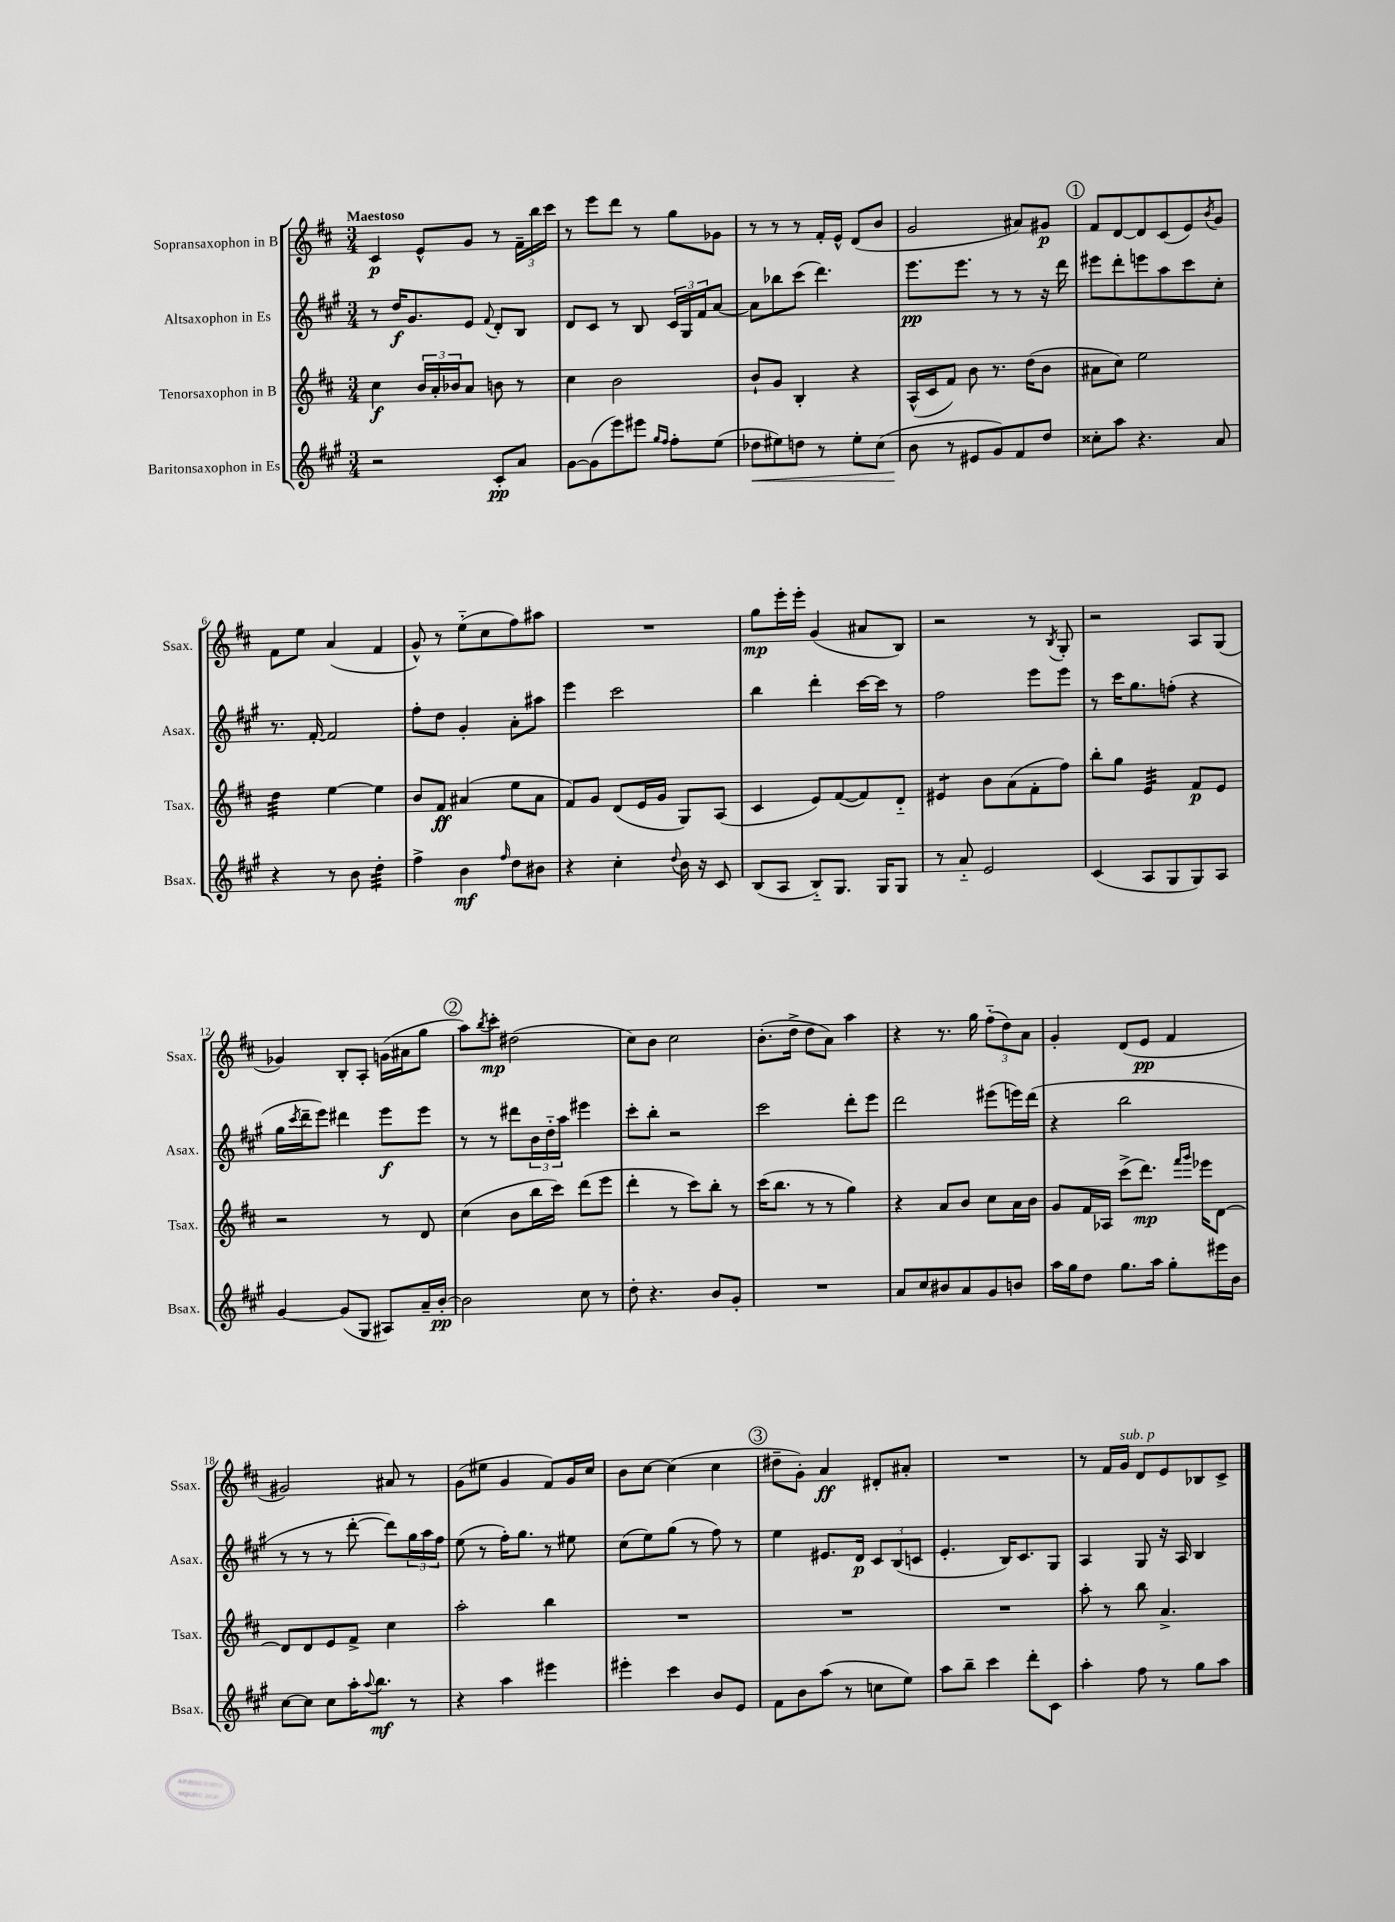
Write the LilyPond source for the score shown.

<<
\new StaffGroup <<
\new Staff = "s0" \with { instrumentName = "Sopransaxophon in B" shortInstrumentName = "Ssax." } {
    \clef treble \key d \major \numericTimeSignature \time 3/4 \tempo "Maestoso"
    cis'4\p e'8-^ g'8 r8 \tuplet 3/2 { fis'16-- b''16 cis'''16 } |
    r8 e'''8 d'''8 r8 g''8 ges'8 |
    r8 r8 r8 fis'16-. e'16-^ d'8( b'8 |
    g'2 ais'8) gis'8\p |
    \mark \markup { \circle "1" } fis'8 d'8~ d'8 cis'8( e'8) \acciaccatura { b'8 } g'8 |
    fis'8 e''8 a'4( fis'4 |
    g'8-^) r8 e''8-_( cis''8 fis''8) ais''8 |
    R2. |
    g''8\mp e'''16-. e'''16-. g'4( ais'8 b8) |
    r2 r8 \acciaccatura { b8 } g8-. |
    r2 a8 g8( |
    ges'4) b8-. a8-. g'16( ais'16 g''8 |
    \mark \markup { \circle "2" } a''8) \acciaccatura { b''8 } cis'''8-.\mp dis''2( |
    cis''8) b'8 cis''2 |
    b'8.-.( d''16-> d''8 a'8) a''4 |
    r4 r8. g''16 \tuplet 3/2 { fis''8-_( d''8) a'8 } |
    g'4-. d'8( e'8\pp fis'4 |
    gis'2) ais'8 r8 |
    g'8( eis''8 g'4 fis'8) g'16 cis''16 |
    b'8 cis''8~ cis''4( cis''4 |
    \mark \markup { \circle "3" } dis''8-- g'8-.) a'4\ff dis'8-. ais'8-. |
    R2. |
    r8 fis'16 g'16^\markup { \italic "sub. p" } d'8 e'8 bes8 cis'8-> \bar "|." |
}
\new Staff = "s1" \with { instrumentName = "Altsaxophon in Es" shortInstrumentName = "Asax." } {
    \clef treble \key a \major \numericTimeSignature \time 3/4
    r8 d''16\f gis'8. e'8 \appoggiatura { fis'8 } d'8-. b8 |
    d'8 cis'8 r8 b8 \tuplet 3/2 { cis'16 gis16 fis'16 } a'8~ |
    a'8 bes''8 cis'''8( d'''4.) |
    e'''8.\pp e'''8. r8 r8 r16 d'''16 |
    \mark \markup { \circle "1" } eis'''8 d'''8-. e'''8 a''8 cis'''8 cis''8-. |
    r8. fis'16~-. fis'2 |
    fis''8-. d''8 gis'4-. a'8-. ais''8 |
    e'''4 cis'''2 |
    b''4 d'''4-. cis'''16~ cis'''16 r8 |
    fis''2 e'''8 e'''8 |
    r8 cis'''16 gis''8. f''8-.( r4 |
    gis''16 \acciaccatura { cis'''8 } d'''16-- e'''8) dis'''4 e'''8\f e'''8 |
    \mark \markup { \circle "2" } r8 r8 dis'''8 \tuplet 3/2 { b'16 d''16-_ a''16 } eis'''4 |
    cis'''8-. b''8-. r2 |
    cis'''2 d'''8-. e'''8 |
    d'''2 eis'''8( e'''16) d'''16( |
    r4 b''2 |
    r8 r8 r8 d'''8~-. d'''8) \tuplet 3/2 { gis''16 a''16 fis''16 } |
    e''8( r8 fis''16-.) gis''8. r8 eis''8 |
    cis''8( e''8) gis''8( r8 fis''8) r8 |
    \mark \markup { \circle "3" } e''4 eis'8. d'16\p \tuplet 3/2 { cis'8 b8( c'8 } |
    e'4.-. b16) cis'8. gis8 |
    a4 gis8 r16 a16 b4 \bar "|." |
}
\new Staff = "s2" \with { instrumentName = "Tenorsaxophon in B" shortInstrumentName = "Tsax." } {
    \clef treble \key d \major \numericTimeSignature \time 3/4
    cis''4\f \tuplet 3/2 { b'16 a'16-. bes'16 } a'8 b'8 r8 |
    cis''4 b'2 |
    b'8-! g'8 b4-. r4 |
    a16-^( cis'16 fis'8) b'8 r8. d''16( b'8 |
    \mark \markup { \circle "1" } ais'8 cis''8) e''2 |
    d''4:32 e''4~ e''4 |
    b'8 fis'8\ff ais'4( e''8 ais'8 |
    fis'8) g'8 d'8( e'16 g'16 g8) a8( |
    cis'4 e'8) fis'8~( fis'8) d'8-_ |
    eis'4:8 b'8 a'8( fis'8-. fis''8) |
    b''8-. g''8 e'4:32 fis'8\p e'8 |
    r2 r8 d'8 |
    \mark \markup { \circle "2" } cis''4( b'8 b''16 cis'''16) d'''8( e'''8 |
    d'''4-. r8 cis'''8) b''8-. r8 |
    cis'''16( b''8. r8 r8 g''4) |
    r4 a'8 b'8 cis''8 a'16 b'16 |
    g'8 fis'16 aes16 cis'''8->( d'''8.\mp) \grace { fis'''16 g'''16 } ees'''16 d'8~ |
    d'8 d'8 e'8 fis'8-> cis''4 |
    a''2-. b''4 |
    R2. |
    \mark \markup { \circle "3" } R2. |
    R2. |
    a''8-. r8 b''8 a'4.-> \bar "|." |
}
\new Staff = "s3" \with { instrumentName = "Baritonsaxophon in Es" shortInstrumentName = "Bsax." } {
    \clef treble \key a \major \numericTimeSignature \time 3/4
    r2 cis'8-.\pp a'8 |
    gis'8~ gis'8( e'''8) eis'''8 \grace { gis''16 fis''16 } fis''8-. e''8( |
    des''8\< eis''8) d''8 r8 eis''8-. cis''8( |
    b'8\! r8 eis'8 gis'8) fis'8 d''8 |
    \mark \markup { \circle "1" } cisis''8-. a''8 r4. a'8 |
    r4 r8 b'8 d''4:32-. |
    fis''4-> b'4\mf \grace { fis''16 } d''8 bis'8 |
    r4 cis''4-. \appoggiatura { d''8 } b'16 r16 cis'8 |
    b8( a8 b8-_) gis8. gis16 gis8 |
    r8 a'8-_ e'2 |
    cis'4( a8 gis8 gis8) a8 |
    gis'4~ gis'8( gis8 ais8) a'16-- b'16~-.\pp |
    \mark \markup { \circle "2" } b'2 cis''8 r8 |
    d''8-. r4. b'8 gis'8-. |
    R2. |
    a'8 cis''8 bis'8 a'8 gis'8 b'8 |
    a''16 gis''16 d''8 gis''8. a''16 gis''8-. eis'''16 b'16 |
    cis''8~ cis''8 cis''8 a''16-. \appoggiatura { a''8 } b''8.\mf r8 |
    r4 a''4 eis'''4 |
    eis'''4-. cis'''4 b'8 e'8 |
    \mark \markup { \circle "3" } fis'8 b'8 a''8( r8 c''8 e''8) |
    a''8 b''8-- cis'''4 d'''8-. cis'8 |
    a''4-. fis''8 r8 gis''8 a''8 \bar "|." |
}
>>
>>
